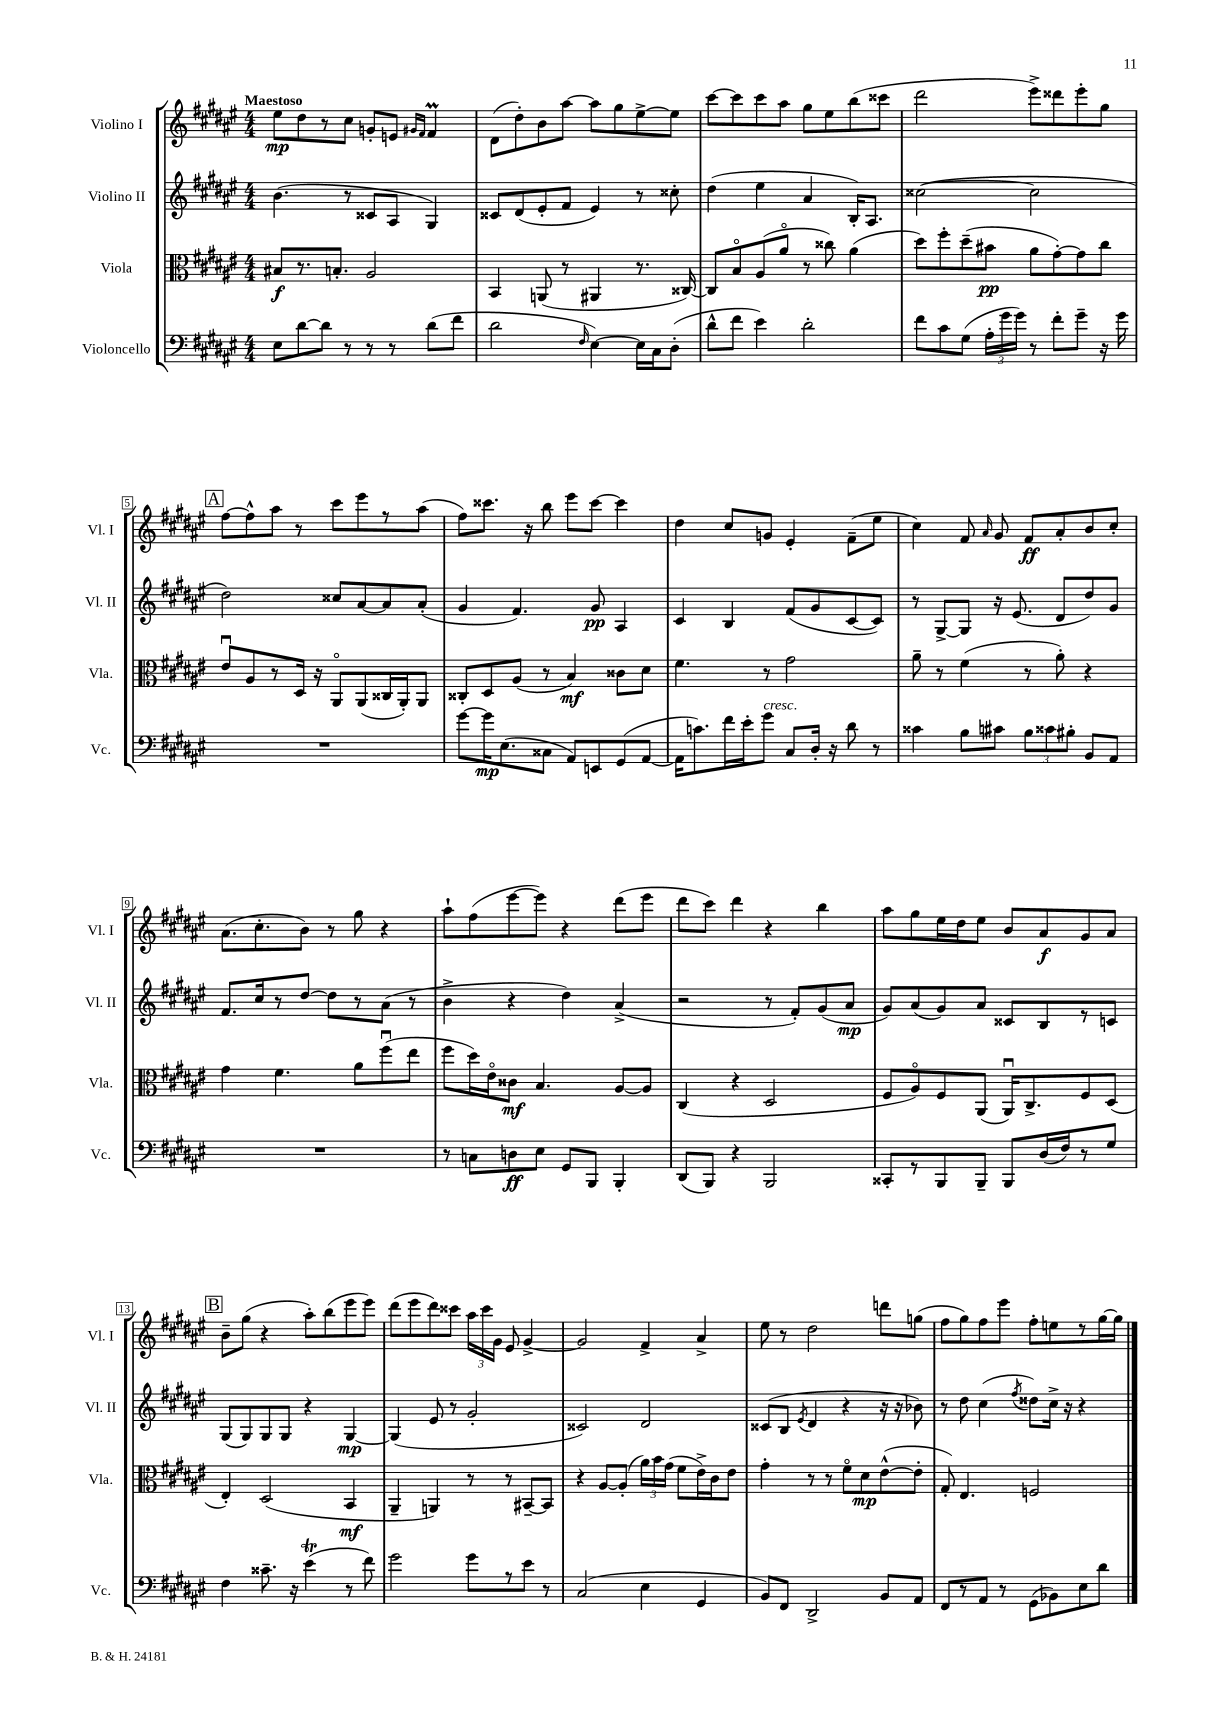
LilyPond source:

<<
\new StaffGroup <<
\new Staff = "s0" \with { instrumentName = "Violino I" shortInstrumentName = "Vl. I" } {
    \clef treble \key fis \major \numericTimeSignature \time 4/4 \tempo "Maestoso"
    \autoBeamOff eis''8[\mp dis''8 r8 cis''8] g'8[-. e'8] \grace { gis'16[ fis'16] } fis'4\prall |
    dis'8[( dis''8-.) b'8 ais''8]~ ais''8[ gis''8 eis''8~-> eis''8] |
    cis'''8[~ cis'''8 cis'''8 ais''8] gis''8[ eis''8 b''8( cisis'''8] |
    dis'''2 eis'''8[->) disis'''8 eis'''8-. gis''8] |
    \mark \markup { \box "A" } fis''8[~ fis''8-^ ais''8] r8 cis'''8[ eis'''8 r8 ais''8]( |
    fis''8[) cisis'''8.] r16 b''8 eis'''8[ cisis'''8]~ cisis'''4 |
    dis''4 cis''8[ g'8] eis'4-. fis'8[--( eis''8] |
    cis''4) fis'8 \grace { ais'16 } gis'8 fis'8[\ff ais'8-. b'8 cis''8]-. |
    ais'8.[( cis''8.-. b'8]) r8 gis''8 r4 |
    ais''8[-! fis''8( eis'''8~ eis'''8]) r4 dis'''8[( eis'''8] |
    dis'''8[ cis'''8]) dis'''4 r4 b''4 |
    ais''8[ gis''8 eis''16 dis''16 eis''8] b'8[ ais'8\f gis'8 ais'8] |
    \mark \markup { \box "B" } b'8[-- gis''8]( r4 ais''8[-.) b''8( eis'''8 eis'''8]) |
    dis'''8[( eis'''8 dis'''8) cisis'''8] \tuplet 3/2 { ais''16[ cisis'''16 gis'16] } eis'8 gis'4~-> |
    gis'2 fis'4-> ais'4-> |
    eis''8 r8 dis''2 d'''8[ g''8]( |
    fis''8[ gis''8) fis''8 eis'''8] fis''8[-. e''8 r8 gis''16~ gis''16] \bar "|." |
}
\new Staff = "s1" \with { instrumentName = "Violino II" shortInstrumentName = "Vl. II" } {
    \clef treble \key fis \major \numericTimeSignature \time 4/4
    \autoBeamOff b'4.( r8 cisis'8[ ais8] gis4) |
    cisis'8[ dis'8( eis'8-. fis'8] eis'4) r8 cisis''8-. |
    dis''4( eis''4 ais'4 b16[-.) ais8.] |
    cisis''2~( cisis''2 |
    \mark \markup { \box "A" } dis''2) cisis''8[ ais'8~ ais'8 ais'8]-.( |
    gis'4 fis'4.) gis'8\pp ais4 |
    cis'4 b4 fis'8[( gis'8 cis'8~ cis'8]) |
    r8 gis8[~-> gis8] r16 eis'8.( dis'8[ dis''8) gis'8] |
    fis'8.[ cis''16 r8 dis''8]~ dis''8[ r8 ais'8]( r8 |
    b'4-> r4 dis''4) ais'4->( |
    r2 r8 fis'8[-.) gis'8( ais'8]\mp |
    gis'8[) ais'8( gis'8) ais'8] cisis'8[ b8 r8 c'8] |
    \mark \markup { \box "B" } gis8[( gis8) gis8 gis8] r4 gis4~\mp |
    gis4( eis'8 r8 gis'2-. |
    cisis'2) dis'2 |
    cisis'8[( b8] \acciaccatura { eis'8 } dis'4 r4 r16 r16 bes'8) |
    r8 dis''8 cis''4( \acciaccatura { fis''8 } disis''8[) cis''16]-> r16 r4 \bar "|." |
}
\new Staff = "s2" \with { instrumentName = "Viola" shortInstrumentName = "Vla." } {
    \clef alto \key fis \major \numericTimeSignature \time 4/4
    \autoBeamOff bis8[\f r8. b8.]-. ais2 |
    b,4 a,8( r8 ais,4 r8. cisis16~) |
    cisis8[ b8\flageolet ais8( ais'8]\flageolet r8 cisis''8) ais'4( |
    dis''8[) fis''8-. dis''8--( bis'8]\pp ais'8[ gis'8~-.) gis'8 cis''8] |
    \mark \markup { \box "A" } eis'8[\downbow ais8 r8 dis16] r16 ais,8[\flageolet ais,8( cisis16 ais,16-.) ais,8] |
    cisis8[-. dis8 ais8]( r8 b4\mf) cisis'8[ dis'8] |
    fis'4. r8 gis'2 |
    ais'8-- r8 fis'4( r8 ais'8-.) r4 |
    gis'4 fis'4. ais'8[ fis''8\downbow( eis''8] |
    fis''8[ dis''16) eis'16\flageolet cisis'8]\mf b4. ais8[~ ais8] |
    cis4( r4 dis2 |
    fis8[ ais8\flageolet) fis8 ais,8]( ais,16[\downbow) cis8.-> fis8 dis8]( |
    \mark \markup { \box "B" } eis4-.) dis2( b,4\mf |
    ais,4-- a,4) r8 r8 bis,8[~-- bis,8] |
    r4 ais8[~ ais8]-.( \tuplet 3/2 { ais'16[) b'16 gis'16]( } fis'8[ eis'16->) cis'16 eis'8] |
    gis'4-. r8 r8 fis'8[\flageolet dis'8\mp eis'8~-^( eis'8]-. |
    gis8-.) eis4. f2 \bar "|." |
}
\new Staff = "s3" \with { instrumentName = "Violoncello" shortInstrumentName = "Vc." } {
    \clef bass \key fis \major \numericTimeSignature \time 4/4
    \autoBeamOff eis8[ dis'8~ dis'8] r8 r8 r8 dis'8[( fis'8] |
    dis'2 \grace { fis16 } eis4~) eis16[ cis16 dis8]-.( |
    dis'8[-^ fis'8] eis'4) dis'2-. |
    fis'8[ cis'8 gis8]( \tuplet 3/2 { ais16[-. gis'16 gis'16]) } r8 fis'8[-. gis'8]-- r16 gis'16 |
    \mark \markup { \box "A" } R1 |
    gis'8[~ gis'16\mp eis8.( cisis8] ais,8[) e,8 gis,8( ais,8]~ |
    ais,16[ c'8.) fis'16 eis'16-. gis'8]^\markup { \italic "cresc." } cis8[ dis16]-. r16 dis'8 r8 |
    cisis'4 b8[ cis'8] \tuplet 3/2 { b8[ cisis'8 bis8]-. } b,8[ ais,8] |
    R1 |
    r8 c8[ d8\ff eis8] gis,8[ b,,8] b,,4-. |
    dis,8[( b,,8]) r4 b,,2 |
    cisis,8[-. r8 b,,8 b,,8]-- b,,8[ dis16( fis16) r8 gis8] |
    \mark \markup { \box "B" } fis4 cisis'8.-- r16 eis'4\trill( r8 fis'8) |
    gis'2 gis'8[ r8 eis'8] r8 |
    cis2( eis4 gis,4 |
    b,8[) fis,8] dis,2-> b,8[ ais,8] |
    fis,8[ r8 ais,8] r8 gis,8[( bes,8) eis8 dis'8] \bar "|." |
}
>>
>>
\layout { \context { \Score \override BarNumber.stencil = #(make-stencil-boxer 0.1 0.3 ly:text-interface::print) } }
